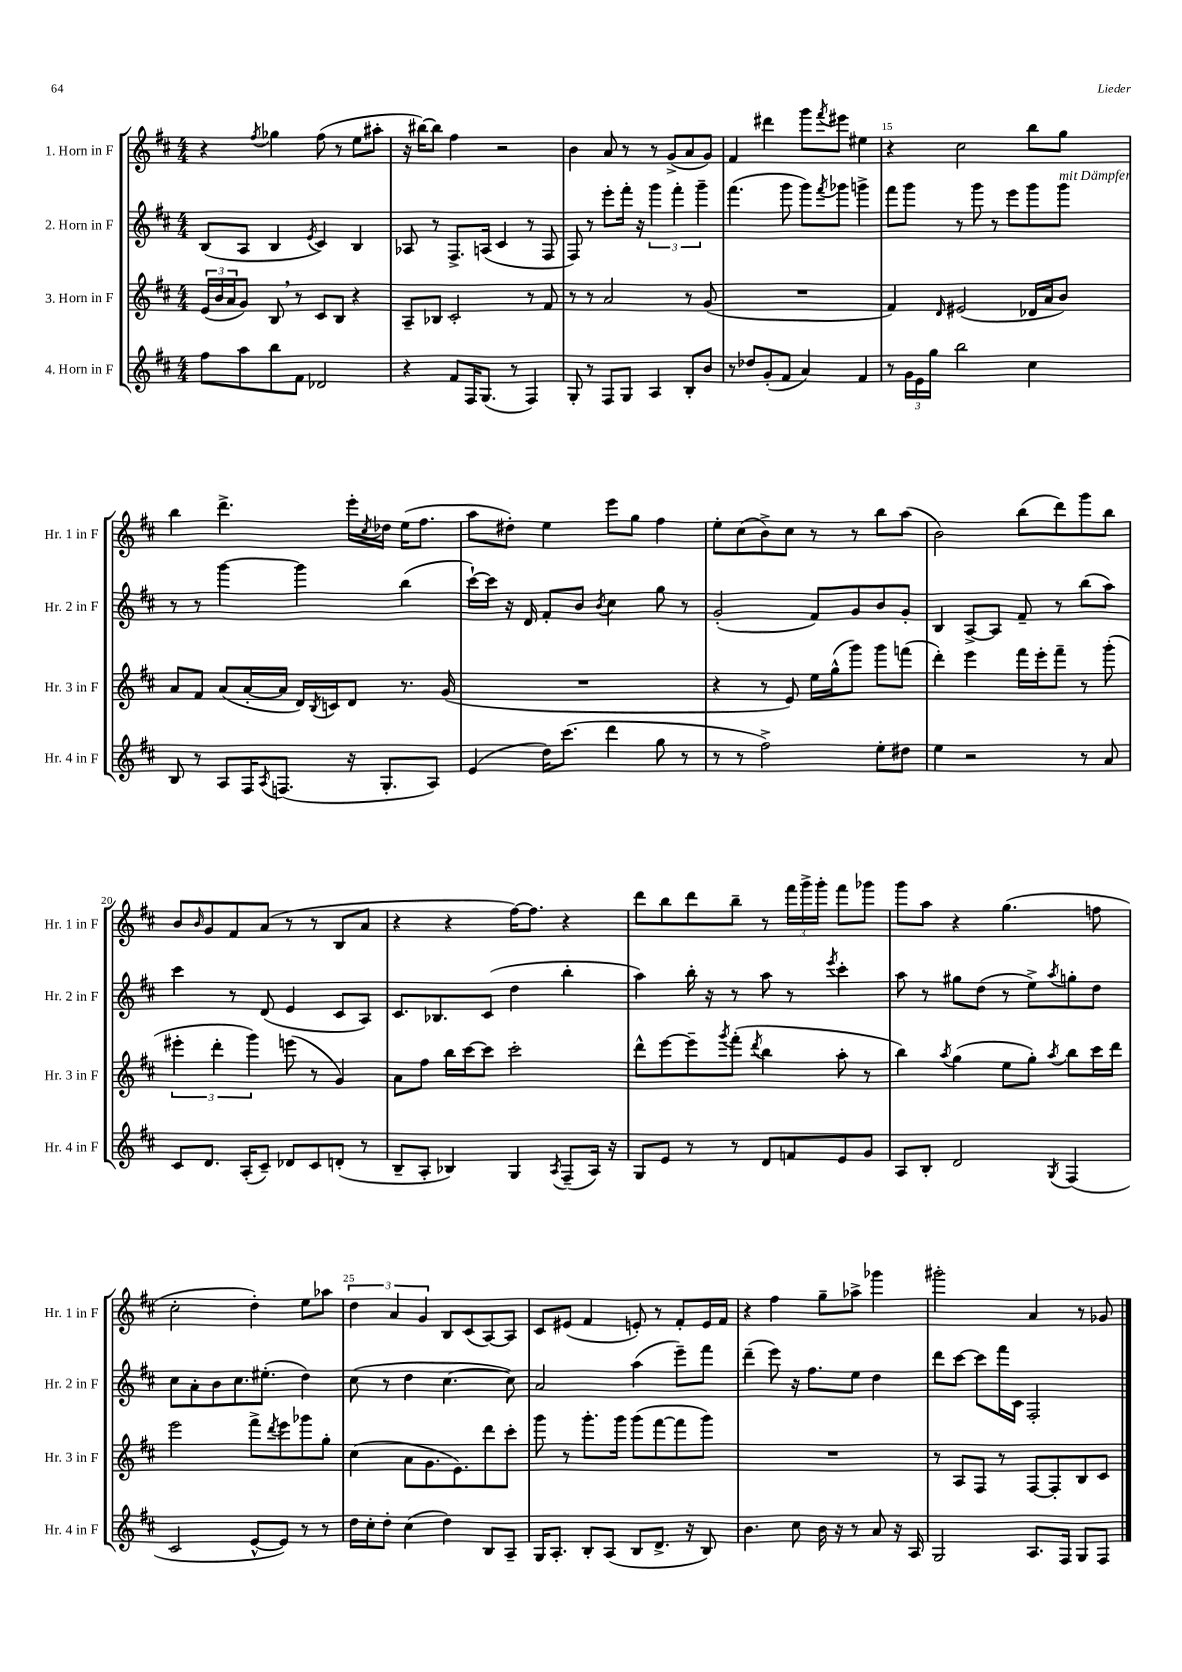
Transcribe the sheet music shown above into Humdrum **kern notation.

**kern	**kern	**kern	**kern
*part4	*part3	*part2	*part1
*staff4	*staff3	*staff2	*staff1
*I"4. Horn in F	*I"3. Horn in F	*I"2. Horn in F	*I"1. Horn in F
*I'Hr. 4 in F	*I'Hr. 3 in F	*I'Hr. 2 in F	*I'Hr. 1 in F
*clefG2	*clefG2	*clefG2	*clefG2
*k[f#c#]	*k[f#c#]	*k[f#c#]	*k[f#c#]
*M4/4	*M4/4	*M4/4	*M4/4
=11	=11	=11	=11
8ff#\L	(24e/LL	(8B/L	4r
.	24b/	.	.
.	24a/J	.	.
8aa\	8g/J)	8A/J	.
.	.	.	8qff#/
8bb\	8B,/	4B/	4gg-X\
8f#\J	8r	.	.
.	.	8qe/	.
2d-X/	8c#/L	4c#/)	(8ff#\
.	8B/J	.	8r
.	4r	4B/	8ee\L
.	.	.	8aa#X'\J
=12	=12	=12	=12
4r	8A~/L	8A-X/	16r
.	.	.	[16bb#X\KL)
.	8B-X/J	8r	8bb#\J]
8f#/L	2c#'/	8.F#^/L	4ff#\
16F#/K	.	.	.
(8.G/J	.	(16An/Jk	.
.	.	4c#/	2r
8r	.	.	.
4F#/)	8r	8r	.
.	8f#/	8F#/	.
=13	=13	=13	=13
8G'/	8r	8F#/)	4b\
8r	8r	8r	.
8F#/L	2a/	8eee'\L	8a/
8G/J	.	16fff#'\Jk	8r
.	.	16r	.
4A/	.	6ggg\	8r
.	.	.	(8g^/L
.	.	6fff#'\	.
8B'/L	8r	.	8a/
.	.	6ggg~\	.
8b/J	(8g/	.	8g/J)
=14	=14	=14	=14
8r	1r	(4.fff#\	4f#/
8dd-X/L	.	.	.
(8g'/	.	.	4ddd#X\
8f#/J	.	8ggg\	.
4a/)	.	8ggg\L)	8ggg\L
.	.	8qfff#/	8qfff#/
.	.	8ggg-X\J	8eee#X\J
4f#/	.	4gggn^\	4ee#X\
=15	=15	=15	=15
8r	4f#/)	8fff#\L	4r
24g\LL	.	8ggg\J	.
24e\	.	.	.
24gg\JJ	.	.	.
.	16qqd/	.	.
2bb\	(2e#X/	8r	2cc#\
.	.	8ggg\	.
.	.	8r	.
.	.	8eee\L	.
4cc#\	16d-X/LL	8ggg\	8bb\L
.	16a/J	.	.
!	!	!LO:TX:a:i:t=mit Dämpfer	!
.	8b/J)	8ggg\J	8gg\J
!!LO:LB:g=z
=16	=16	=16	=16
8B/	8a/L	8r	4bb\
8r	8f#/J	8r	.
8A/L	(8a/L	[4ggg\	4.ddd^\
16F#/K	[16a'/L	.	.
8qA/	.	.	.
(8.Fn/J	16a/JJ]	.	.
.	16d/LL)	4ggg\]	.
.	8qB/	.	.
.	16cn/J	.	.
16r	8d/J	.	16eee'\LL
.	.	.	8qcc#/
8.G'/L	.	.	16dd-X\JJ
.	8.r	(4bb\	(16ee\KL
.	.	.	8.ff#\J
8A/J)	.	.	.
.	(16g/	.	.
=17	=17	=17	=17
(4e/	1r	[16ccc#`\LL)	8aa\L
.	.	16ccc#\JJ]	.
.	.	16r	8dd#X'\J)
.	.	16d/	.
16dd\KL)	.	8f#'/L	4ee\
(8.ccc#\J	.	.	.
.	.	8b/J	.
.	.	8qb/	.
4ddd\	.	4cc#\	8eee\L
.	.	.	8gg\J
8gg\	.	8gg\	4ff#\
8r	.	8r	.
=18	=18	=18	=18
8r	4r	(2g'/	8ee'\L
8r	.	.	(8cc#\
2ff#^\)	8r	.	8b^\)
.	8e/)	.	8cc#\J
.	16ee\LL	8f#/L)	8r
.	(16gg^^\J	.	.
.	8ggg\J)	8g/	8r
8ee'\L	8ggg\L	8b/	8bb\L
8dd#X\J	(8fffn\J	8g'/J	(8aa\J
=19	=19	=19	=19
4ee\	4ddd'\)	4B/	2b\)
2r	4eee\	[8A^/L	.
.	.	8A/J]	.
.	16fff#\LL	8f#~/	(8bb\L
.	16eee'\J	.	.
.	8fff#~\J	8r	8ddd\)
8r	8r	(8bb\L	8ggg\
8a/	(8ggg'\	8aa\J)	8bb\J
!!LO:LB:g=z
=20	=20	=20	=20
8c#/L	6eee#X'\	4ccc#\	8b/L
.	.	.	16qqb/
8.d/J	.	.	8g/
.	6ddd'\	.	.
.	.	8r	8f#/
(16A'/KL	.	.	.
.	6ggg\)	.	.
8c#~/J)	.	(8d/	(8a/J
8d-X/L	(8eeen\	4e/	8r
8c#/	8r	.	8r
(8dn'/J	4g/)	8c#/L	8B/L
8r	.	8A/J)	8a/J
=21	=21	=21	=21
8B~/L	8a\L	8.c#/L	4r
8A'/J	8ff#\J	.	.
.	.	8.B-X/	.
4B-X/)	16bb\LL	.	4r
.	[16ccc#\J	.	.
.	8ccc#\J]	(8c#/J	.
4G/	2ccc#'\	4dd\	[16ff#\KL)
.	.	.	8.ff#\J]
8qA/	.	.	.
(8F#~/L	.	4bb'\	4r
16A/Jk)	.	.	.
16r	.	.	.
=22	=22	=22	=22
8G/L	8ddd^^\L	4aa\)	8ddd\L
8e/J	[8eee\	.	8bb\
8r	8eee~\]	16bb'\	8ddd\
.	.	16r	.
.	8qggg/	.	.
8r	(8fff#'\J	8r	8bb~\J
.	8qddd/	.	.
8d/L	4bb\	8aa\	8r
8fn/	.	8r	24fff#\LL
.	.	.	24ggg^\
.	.	.	24ggg'\JJ
.	.	8qeee/	.
8e/	8aa'\	4ccc#'\	8fff#\L
8g/J	8r	.	8ggg-X\J
=23	=23	=23	=23
8A/L	4bb\)	8aa\	8ggg\L
8B'/J	.	8r	8aa\J
.	8qaa/	.	.
2d/	(4gg\	8gg#X\L	4r
.	.	(8dd\J	.
.	8ee\L	8r	(4.gg\
.	8gg'\J)	8ee^\L)	.
8qG/	8qaa/	8qaa/	.
(4F#/	8bb\L	8ggn'\	.
.	16ccc#\L	8dd\J	8ffn\
.	16ddd\JJ	.	.
!!LO:LB:g=z
=24	=24	=24	=24
2c#/	2eee\	8cc#\L	2cc#'\
.	.	8a'\	.
.	.	8b\	.
.	.	8.cc#\	.
[8e^^/L	8fff#^\L	.	4dd'\)
.	.	(8.ee#X'\J	.
.	8qddd/	.	.
8e/J])	8eee\	.	.
8r	8ggg-X\	4dd\)	8ee\L
8r	8gg'\J	.	8aa-X\J
=25	=25	=25	=25
16dd\LL	(4cc#\	(8cc#\	6dd\
16cc#'\J	.	.	.
8dd'\J	.	8r	.
.	.	.	6a/
(4cc#\	8a\L	4dd\	.
.	.	.	6g/
.	8.g\	.	.
4dd\)	.	[4.cc#\	8B/L
.	8.e\)	.	.
.	.	.	(8c#/
8B/L	8ddd\	.	[8A/)
8A~/J	8ccc#'\J	8cc#\])	8A/J]
=26	=26	=26	=26
16G/KL	8ggg\	2a/	8c#/L
8.A'/J	.	.	.
.	8r	.	(8e#X/J
8B'/L	8.ggg'\L	.	4f#/
(8A/J	.	.	.
.	16ggg\Jk	.	.
8B/L	(8ggg\L	(4aa\	8en'/)
8.d^/J	[8fff#\	.	8r
.	8fff#\]	8eee~\L)	8f#'/L
16r	.	.	.
8B/)	8ggg\J)	8fff#\J	16e/L
.	.	.	16f#/JJ
=27	=27	=27	=27
4.b\	1r	(4ddd~\	4r
.	.	8eee\)	4ff#\
8cc#\	.	16r	.
.	.	8.ff#\L	.
16b\	.	.	8gg~\L
16r	.	.	.
8r	.	8ee\J	8aa-X^\J
8a/	.	4dd\	4ggg-X\
16r	.	.	.
16A/	.	.	.
=28	=28	=28	=28
2G/	8r	8ddd\L	2ggg#X'\
.	8A/L	[8ccc#\J	.
.	8F#/J	8ccc#\L]	.
.	8r	16fff#\L	.
.	.	16c#\JJ	.
8.A/L	[8F#/L	2F#'/	4a/
.	8F#'/]	.	.
16F#/Jk	.	.	.
8G/L	8B/	.	8r
8F#/J	8c#/J	.	8g-X/
==	==	==	==
*-	*-	*-	*-
